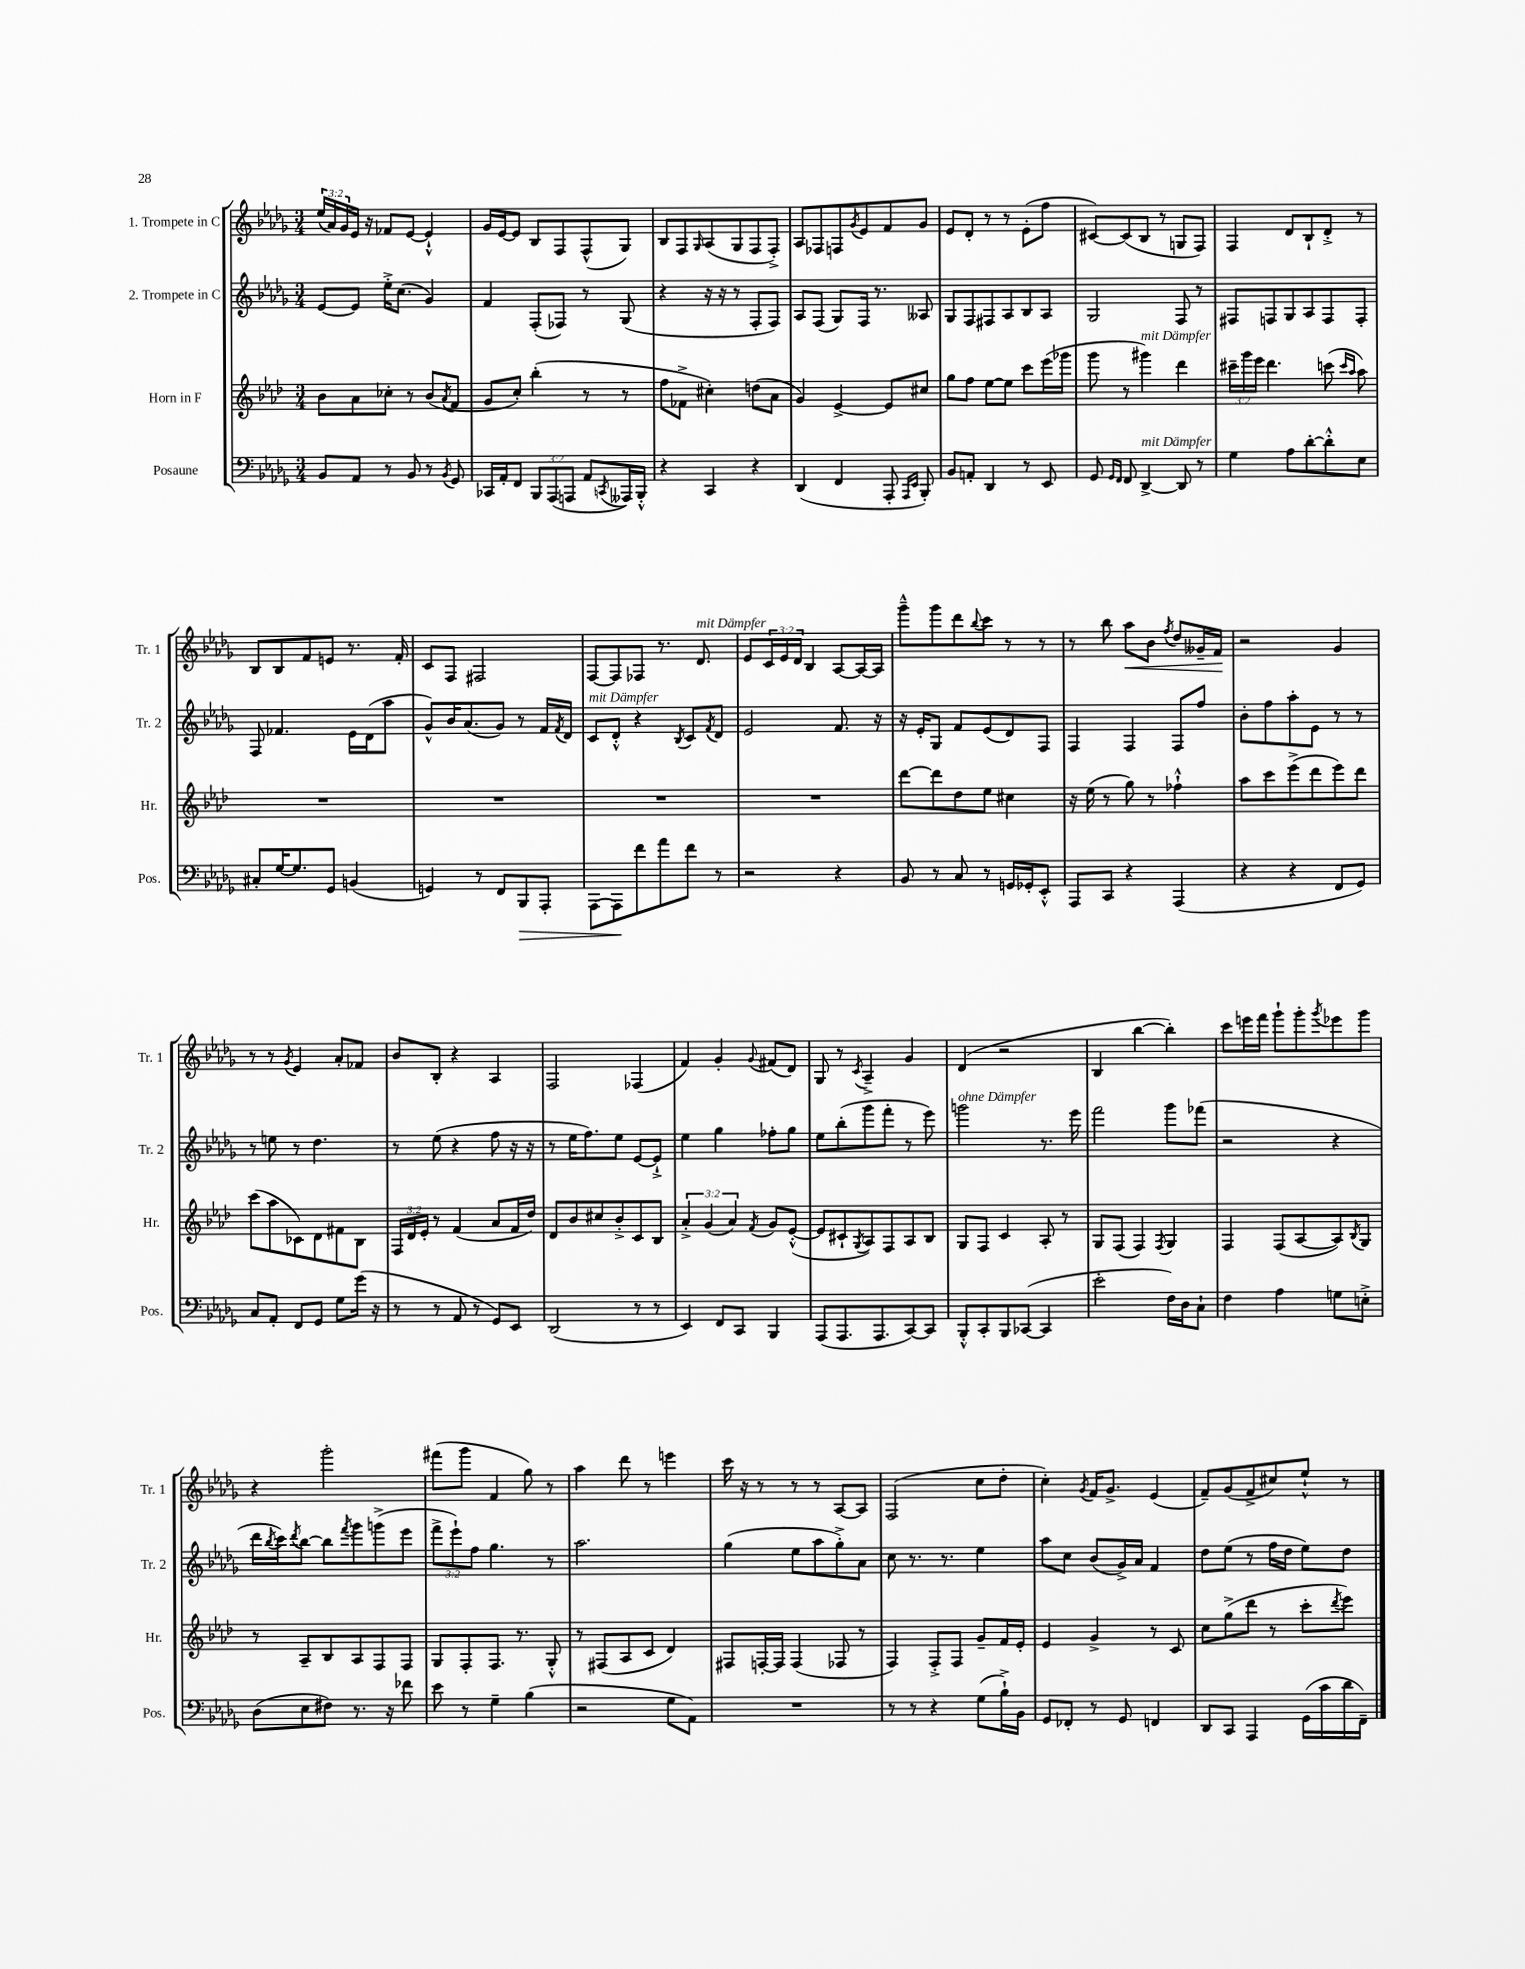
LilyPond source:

<<
\new StaffGroup <<
\new Staff = "s0" \with { instrumentName = "1. Trompete in C" shortInstrumentName = "Tr. 1" } {
    \clef treble \key des \major \numericTimeSignature \time 3/4 \override Staff.TupletNumber.text = #tuplet-number::calc-fraction-text
    \tuplet 3/2 { ees''16( aes'16) ges'16 } ees'16 r16 fes'8 ees'8~ ees'4-!-^ |
    ges'16 ees'16~ ees'8 bes8 f8 f8-^( ges8) |
    bes8 f8 \grace { ges16 } aes8( ges8 f8 f8-.->) |
    aes8 fes8 f8 \acciaccatura { ges'8 } ees'8 f'8 ges'8 |
    ees'8 des'8-. r8 r8 ees'8-.( f''8 |
    cis'8~) cis'8( bes8 r8 g8 f8) |
    f4 des'8 bes8-! des'8-.-> r8 |
    bes8 bes8 f'8 e'8 r8. f'16-. |
    c'8 f8 fis2 |
    f8~ f8 fes8 r8. des'8.^\markup { \italic "mit Dämpfer" } |
    ees'8 \tuplet 3/2 { c'16 ees'16 des'16 } bes4 aes8~ aes16~ aes16 |
    ges'''8---^ ges'''8 des'''8 \appoggiatura { bes''8 } c'''8 r8 r8 |
    r8 bes''8 aes''8\< bes'8 \acciaccatura { f''8 } des''8 geses'16-- f'16\! |
    r2 ges'4 |
    r8 r8 \acciaccatura { ges'8 } ees'4 aes'8-. fes'8 |
    bes'8 bes8-. r4 aes4 |
    f2 fes4( |
    f'4) ges'4-. \appoggiatura { ges'8 } fis'8( des'8) |
    ges8 r8 \acciaccatura { c'8 } aes4---> ges'4 |
    des'4( r2 |
    bes4 bes''4~ bes''4-.) |
    c'''8 e'''16 f'''16 ges'''8-! ges'''8-. \acciaccatura { ges'''8 } ees'''8 ges'''8 |
    r4 ges'''2-. |
    fis'''8( ges'''8 f'4 ges''8) r8 |
    aes''4 des'''8 r8 e'''4 |
    c'''16 r16 r8 r8 r8 aes8~ aes8 |
    f2( c''8 des''8-. |
    c''4-.) \acciaccatura { ges'8 } f'16 ges'8.-> ees'4( |
    f'8--) ges'8( f'8-> cis''8) ees''8-!-^ r8 \bar "|." |
}
\new Staff = "s1" \with { instrumentName = "2. Trompete in C" shortInstrumentName = "Tr. 2" } {
    \clef treble \key des \major \numericTimeSignature \time 3/4 \override Staff.TupletNumber.text = #tuplet-number::calc-fraction-text
    ees'8~ ees'8 ees''16-.-> c''8.( ges'4) |
    f'4 f8-.( fes8) r8 ges8( |
    r4 r16 r16 r8 f8-. f8) |
    aes8 f8( ges8) f16 r8. aeses8 |
    ges8 f8 fis8 aes8 bes8 aes8 |
    ges2 f8 r8 |
    fis8 f8 ges8 aes8 f8 f8-. |
    f8 fes'4. ees'16 des'16( aes''8 |
    ges'8-^) bes'16 aes'8.( ges'8) r8 f'16 \acciaccatura { f'8 } des'16 |
    c'8^\markup { \italic "mit Dämpfer" } des'8-.-^ r4 \acciaccatura { bes8 } c'8 \acciaccatura { f'8 } des'8 |
    ees'2 f'8. r16 |
    r16 ees'16-. ges8 f'8 ees'8( des'8) f8 |
    f4 f4 f8 f''8 |
    bes'8-. f''8 aes''8-. ees'8 r8 r8 |
    r8 e''8 r8 des''4. |
    r8 ees''8( r4 f''8 r16 r16 |
    r8 ees''16 f''8.) ees''8 ees'8~ ees'8-!-> |
    ees''4 ges''4 fes''8-. ges''8 |
    ees''8 bes''8-.( ges'''8 f'''8-. r8 ees'''8) |
    g'''2^\markup { \italic "ohne Dämpfer" } r8. ees'''16 |
    f'''2 ges'''8 fes'''8( |
    r2 r4 |
    des'''16 \acciaccatura { bes''8 } c'''16) \acciaccatura { des'''8 } bes''8~ bes''8 \acciaccatura { f'''8 } ges'''8 g'''8->( ees'''8 |
    \tuplet 3/2 { f'''8-> ees'''8-!) f''8 } ges''4. r8 |
    aes''2. |
    ges''4( ees''8 aes''8 ges''8-.->) aes'8 |
    c''8 r8. r8. ees''4 |
    aes''8 c''8 bes'8( ges'16->) aes'16 f'4 |
    des''8 ees''8( r8 f''16 des''16 ees''8) des''8 \bar "|." |
}
\new Staff = "s2" \with { instrumentName = "Horn in F" shortInstrumentName = "Hr." } {
    \clef treble \key aes \major \numericTimeSignature \time 3/4 \override Staff.TupletNumber.text = #tuplet-number::calc-fraction-text
    bes'8 aes'8 ces''8-. r8 bes'8( \acciaccatura { aes'8 } f'8 |
    g'8 c''8-.) bes''4-.( r8 r8 |
    f''8 fes'8-> cis''4-.) d''8( aes'8 |
    g'4) ees'4~-> ees'8 cis''8 |
    g''8 f''8 ees''8~ ees''8 c'''8 ees'''16( ges'''16 |
    g'''8 r8 gis'''4^\markup { \italic "mit Dämpfer" }) des'''4 |
    \tuplet 3/2 { cis'''16-- g'''16 ees'''16 } des'''4. c'''8( \grace { c'''16 aes''16 } aes''8) |
    R2. |
    R2. |
    R2. |
    R2. |
    des'''8~ des'''8 des''8 ees''8 cis''4 |
    r16 ees''16( r8 g''8) r8 fes''4-!-^ |
    aes''8 c'''8 ees'''8->( des'''8 ees'''8) des'''8 |
    c'''8( aes''8 ces'8) des'8 fis'8 bes8 |
    \tuplet 3/2 { f16 des'16 ees'16-. } r8 f'4( aes'8 f'16 des''16) |
    des'8 bes'8 cis''8 bes'8-.-> c'8 bes8 |
    \tuplet 3/2 { aes'4-.-> g'4( aes'4) } \acciaccatura { f'8 } g'8 ees'8~-.-^( |
    ees'8 cis'8-! \acciaccatura { g8 } aes8) f8 aes8 bes8 |
    g8 f8 c'4 aes8-. r8 |
    g8 f8( f4) \acciaccatura { f8 } g4 |
    f4 f8( aes8~ aes8) \acciaccatura { bes8 } g8 |
    r8 aes8-- bes8 aes8 f8 f8 |
    g8 f8-. f8. r8. g8-.-^ |
    r8 fis8( aes8 c'8 des'4) |
    fis8 f16~-. f16 f4( fes8 r8 |
    f4) f8-.-> f8 g'8-- f'16 ees'16-. |
    ees'4 g'4-> r8 c'8 |
    c''8 g''8->( des'''8 r8 c'''8-. \acciaccatura { des'''8 } ees'''8) \bar "|." |
}
\new Staff = "s3" \with { instrumentName = "Posaune" shortInstrumentName = "Pos." } {
    \clef bass \key des \major \numericTimeSignature \time 3/4 \override Staff.TupletNumber.text = #tuplet-number::calc-fraction-text
    bes,8 aes,8 r8 bes,8 r8 \acciaccatura { bes,8 } ges,8 |
    ces,16 aes,16-. f,8 \tuplet 3/2 { bes,,8 aes,,8( a,,8 } aes,8 \acciaccatura { c,8 } aeses,,16) bes,,16-.-^ |
    r4 c,4 r4 |
    des,4( f,4 aes,,8-. \grace { aes,,16 ees,16 } bes,,8-.) |
    bes,8 a,8-. des,4 r8 ees,8 |
    ges,8 \grace { ges,16 f,16 } f,8 des,4~->^\markup { \italic "mit Dämpfer" } des,8 r8 |
    ges4 aes8 des'8~-. des'8-.-^ ees8 |
    cis8-. ges16~ ges8. ges,8 b,4( |
    g,4) r8 f,8 bes,,8\> aes,,8-. |
    aes,,8~ aes,,8\! f'8 aes'8 f'8 r8 |
    r2 r4 |
    bes,8 r8 c8 r8 g,16 ges,16-. ees,8-.-^ |
    aes,,8 c,8 r4 aes,,4( |
    r4 r4 f,8 ges,8) |
    c8 aes,8-. f,8 ges,8 ges8 ges'16( r16 |
    r8 r8 aes,8 r8 ges,8) ees,8 |
    des,2( r8 r8 |
    ees,4) f,8 c,8 bes,,4 |
    aes,,8( aes,,8. aes,,8. c,8~) c,8 |
    bes,,8-.-^ c,8-. bes,,8 ces,8~( ces,4 |
    ees'2-. f16) des16 c8-! |
    f4 aes4 g8 e8-.-> |
    des8( ees8 fis8) r8. r16 fes'8 |
    ees'8 r8 ges4-- bes4( |
    r2 ges8 aes,8) |
    R2. |
    r8 r8 r4 ges8( bes16-!->) bes,16 |
    ges,8 fes,8-. r8 ges,8 f,4 |
    des,8 c,8 aes,,4 ges,16( c'16 des'16 f,16--) \bar "|." |
}
>>
>>
\layout { \context { \Score \remove "Bar_number_engraver" } }
